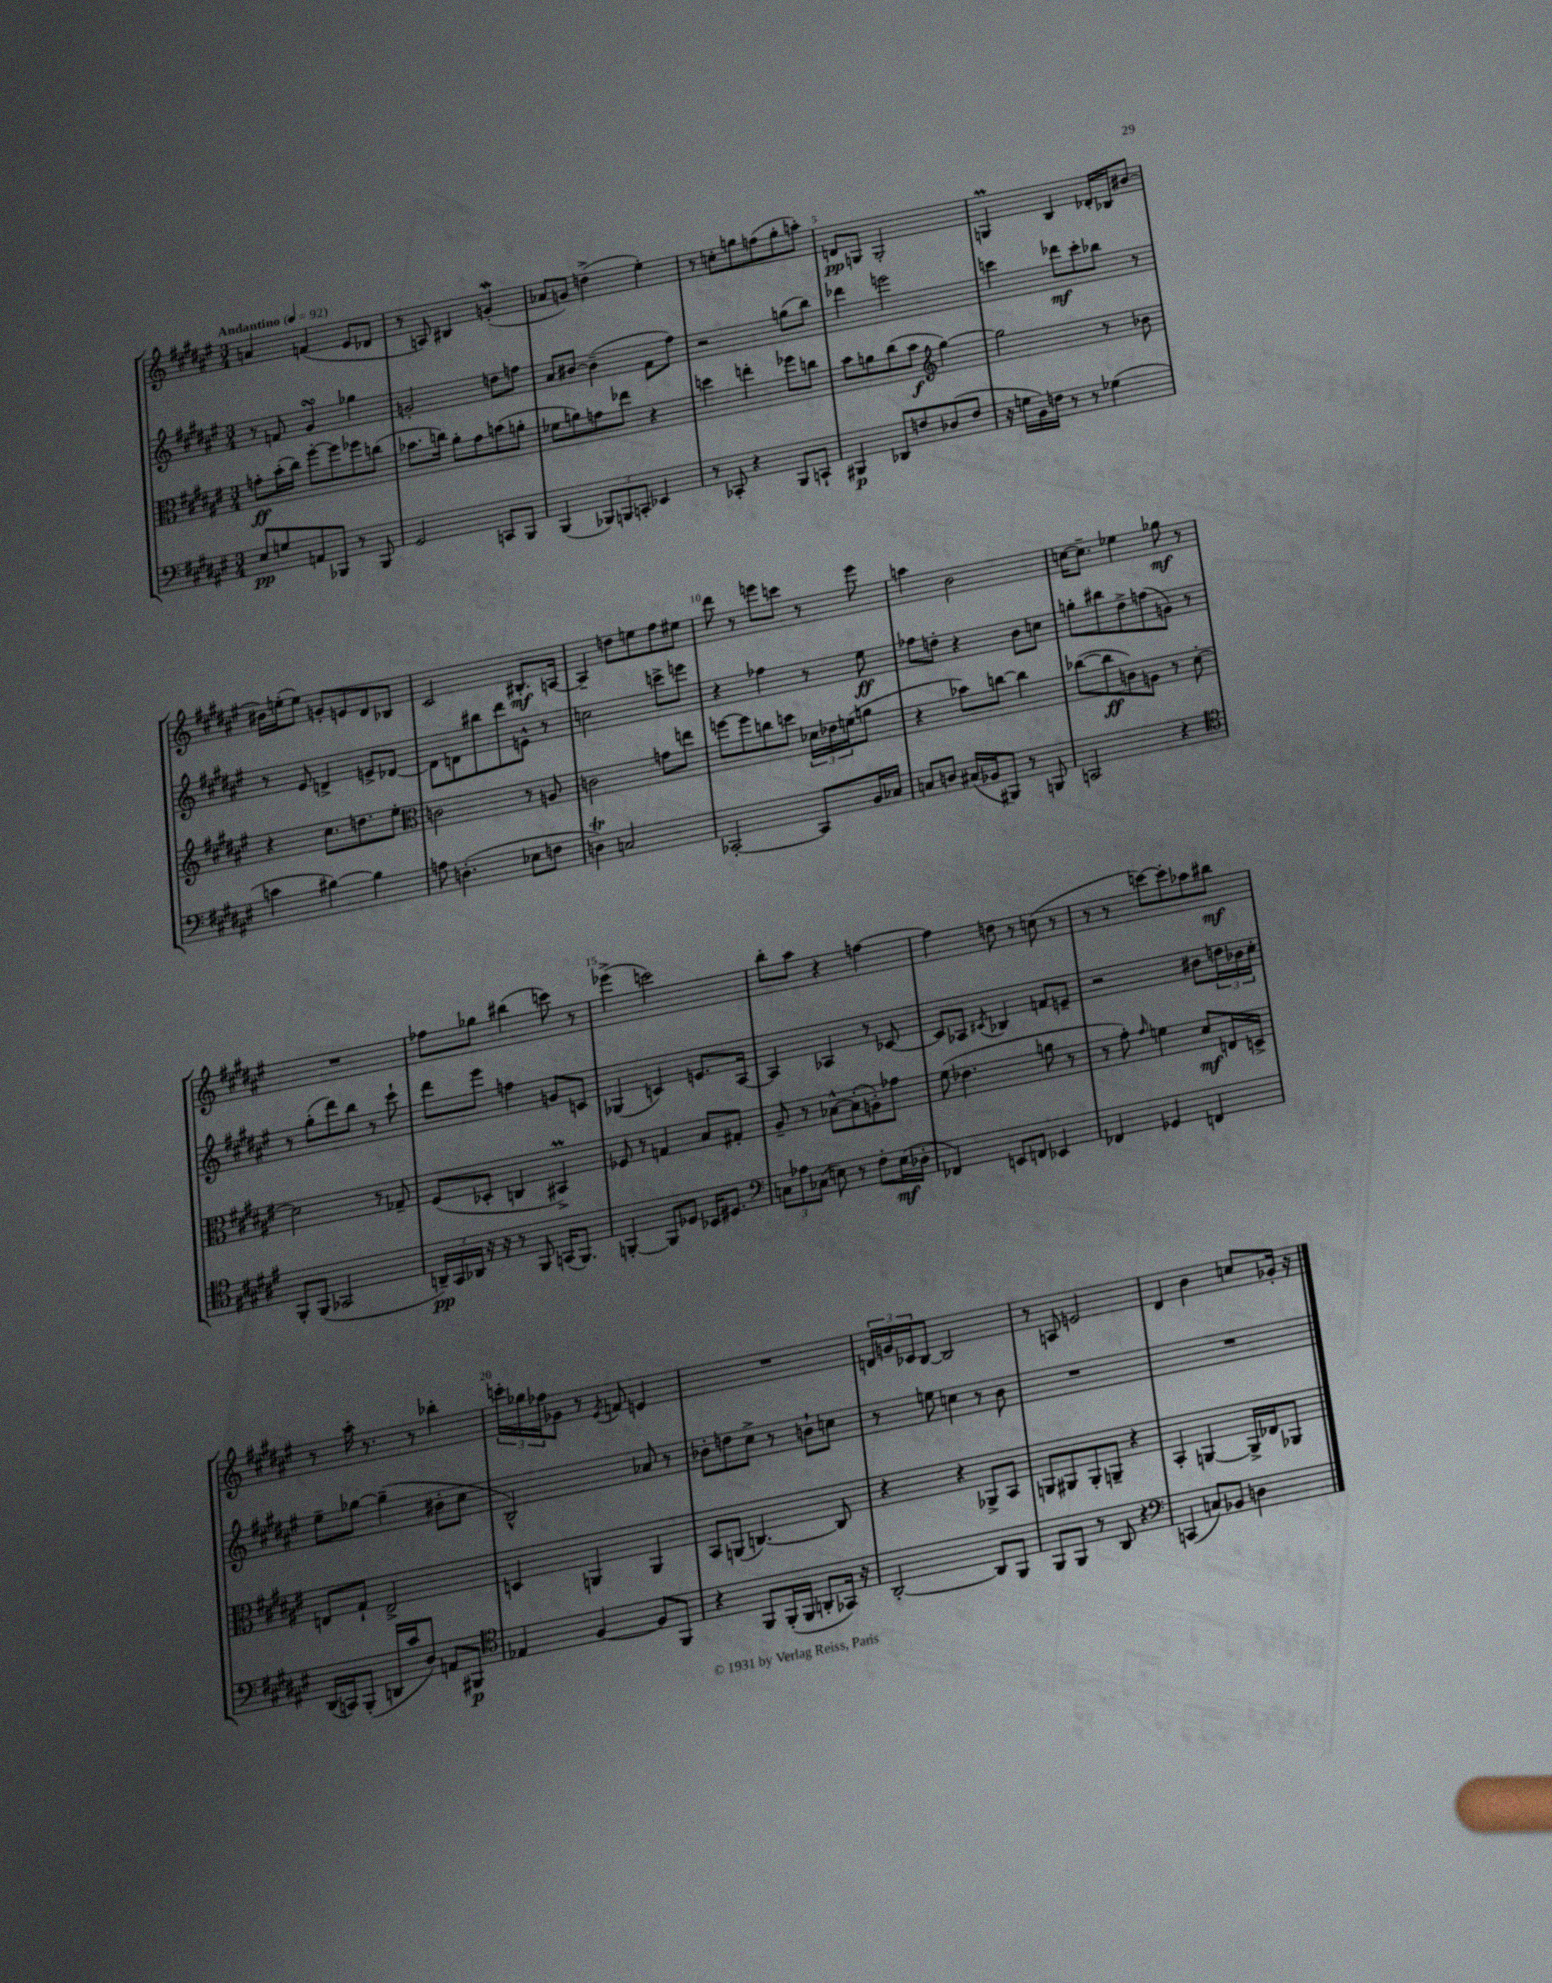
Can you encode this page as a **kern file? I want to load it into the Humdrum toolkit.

**kern	**kern	**kern	**kern
*staff4	*staff3	*staff2	*staff1
*clefF4	*clefC3	*clefG2	*clefG2
*k[f#c#g#d#a#e#]	*k[f#c#g#d#a#e#]	*k[f#c#g#d#a#e#]	*k[f#c#g#d#a#e#]
*M3/4	*M3/4	*M3/4	*M3/4
*MM92	*MM92	*MM92	*MM92
8E#	8g'	8r	4a
8G	(16b'	8f	.
.	16cc#)	.	.
8AA	[8ff#'	4g#	(4f
8BBB-	8ff#]	.	.
8r	8ff-	4gg-	8e#
8BBB-	(8cc	.	8d-
=	=	=	=
2GG#	8.b-	2g'	8r
.	.	.	8A)
.	16cc)	.	.
.	8a#'	.	4B#
.	8g#	.	.
8CC	(8b	8dd	(4g'
8BBB	8a'	8ff	.
=	=	=	=
(4BBB	8f-	8a#	8a-
.	8a)	[8b#	8g)
12BBB-)	8g	(4b#~]	(4dd^
12BBB	.	.	.
.	8ee-	.	.
12CC'	.	.	.
4EE-	4r	8f#	4ee#')
.	.	8ff#)	.
=	=	=	=
8r	4dd	2r	8r
8CC-'	.	.	8cc'
4r	4ee'	.	8gg
.	.	.	(8ff
8BBB	8ff-	(8gg	8gg'
8CC`	8cc	8bb)	8aa')
=	=	=	=
4BBB#	8b	4ddd-	8d
.	8a	.	8G
8DD-	(8cc#	2eee	2G'
8F	8b	.	.
*	*clefG2	*	*
(8D-	[4gg#)	.	.
8F	.	.	.
=	=	=	=
16r	2gg#]	4ccc	4G
16G	.	.	.
16BB)	.	.	.
16F	.	.	.
8r	.	8ddd-	4B
8r	.	8ccc'	.
(4G-	8r	8bb-	16d-'
.	.	.	16B-
.	8b-	8r	[8b#
=	=	=	=
4c	4r	8r	16b#]
.	.	.	(16ee'
.	.	8e#	8ee)
[4B#)	8.cc#	4d^	8g'
.	.	.	8e
.	8.dd	.	.
4B#]	.	8e^	8d#
.	8ee#'	[8d-	8B-
=	=	=	=
*	*clefC3	*	*
8A	2c	8d-]	2c#
(4.D'	.	8d	.
.	.	8bb#	.
.	.	8ddd#	.
8E-	8r	8e^^	8.B#'
8F	8A	8r	.
.	.	.	[16A
=	=	=	=
4D)	2c	2cc	4A~]
2C	.	.	8dd
.	.	.	8ee
.	8g	8ccc^	8ff#
.	8ee	8eee	8ee#
=	=	=	=
[2CC-'	[8ff	4r	8ddd#
.	8ff]	.	8r
.	8cc	4ff-	8eee
.	8dd	.	8ccc
8CC-]	24d-	8r	8r
.	24e-	.	.
.	(24f	.	.
16BB	8a	8ee#	8eee
16C-	.	.	.
=	=	=	=
8C	4r	8ff-	4aa
8D	.	8dd'	.
(16C#	8b-)	4r	2b
16BB-	.	.	.
8BBB#)	[8cc	.	.
8r	4cc]	8b	.
8BBB	.	8cc	.
=	=	=	=
2CC	([8cc-	8gg'	[16cc
.	.	.	8.cc~]
.	8cc-]	8bb#	.
.	8c)	8dd#^	4ee-
.	8A	(8ff	.
4r	8r	8g)	8gg-
.	[8d#'	8r	8r
=	=	=	=
*clefC4	*	*	*
8FF#'	2d#]	8r	2.r
(8FF#	.	(8gg#'	.
2GG-	.	8ddd#)	.
.	.	8bb	.
.	8r	8r	.
.	8G-~	8ccc#`	.
=	=	=	=
24AA~)	(8F#	8ddd#	8ff-
24GG#	.	.	.
24AA-	.	.	.
16r	8D-'	8eee#	8gg-
16r	.	.	.
8r	4C	4ff	(4bb#
8FF#	.	.	.
(16GG	4BB#^)	8g	8ccc)
8.FF#)	.	.	.
.	.	8c	8r
=	=	=	=
[4FF'	8F-	(4G-	(4eee-^
.	8r	.	.
8FF]	4G	4c)	2ccc)
8D-	.	.	.
16BB-	8B	8.e	.
8.D#	.	.	.
.	8G#'	.	.
.	.	[16A#	.
=	=	=	=
*clefF4	*	*	*
12C	8A#~	4A#]	8bb'
12A-	.	.	.
.	8r	.	8aa#
(12C-	.	.	.
8E)	[8B-^^	4A-	4r
8r	(8B-']	.	.
8F#'	8A')	8r	[4ff
(16E	8g-	[8c-	.
16D-'	.	.	.
=	=	=	=
4FF-)	(8f#	8c-]	4ff]
.	4.e-	8A-	.
.	.	8qc#	.
8EE	.	4B-	8dd
8FF	.	.	8r
4EE-	8a	8f	(8cc
.	8r	8e~	8r
=	=	=	=
4FF-	8r	2r	8r
.	8g#')	.	8r
.	16qqg#	.	.
4GG-	4f	.	[8ccc)
.	.	.	8ccc']
4FF	8d#	8b#	8aa-
.	16E	24dd	8bb#
.	.	24b-	.
.	16D^	.	.
.	.	24cc#'	.
=	=	=	=
(16DD#	8E	8ee#~	8r
16CC)	.	.	.
(8BBB'	8G#`	[8gg-	16aa#'
.	.	.	8.r
16DD	2E^	(4gg-~]	.
16c#	.	.	.
8D#)	.	.	8r
8AA	.	8b#'	4bb-'
8BBB#	.	8cc#	.
=	=	=	=
*clefC4	*	*	*
4E-	4D	2B^^)	24ccc'
.	.	.	24gg-
.	.	.	24ff-
.	.	.	8g-
[4F#	4AA	.	8r
.	.	.	8qe#
.	.	.	8f
8F#]	4AA	8a-	4e
8FF#	.	8r	.
=	=	=	=
4r	8BB	8b-'	2.r
.	(8AA	8dd	.
8FF#	[4.C)	8cc#^	.
(16FF#'	.	8r	.
16FF#	.	.	.
8AA'	.	8b`	.
16GG-)	8C]	8cc	.
16r	.	.	.
=	=	=	=
[2AA#'	4r	8r	24d
.	.	.	24g
.	.	.	24c-
.	.	8ee	[8B
.	4r	4cc	2B]
8AA#]	8AA-^	8r	.
8FF#	8BB	8b	.
=	=	=	=
8FF#	8AA	2.r	8r
8FF#	8AA#	.	8A
8r	8AA#'	.	2e
8AA#	8AA~	.	.
4r	4r	.	.
=	=	=	=
*clefF4	*	*	*
(4CC	4BB'	2.r	4d#
8C)	[4AA	.	4b
8BB-	.	.	.
4D	16AA^]	.	8cc
.	16E-	.	.
.	8AA-	.	16g-'
.	.	.	16r
==	==	==	==
*-	*-	*-	*-
